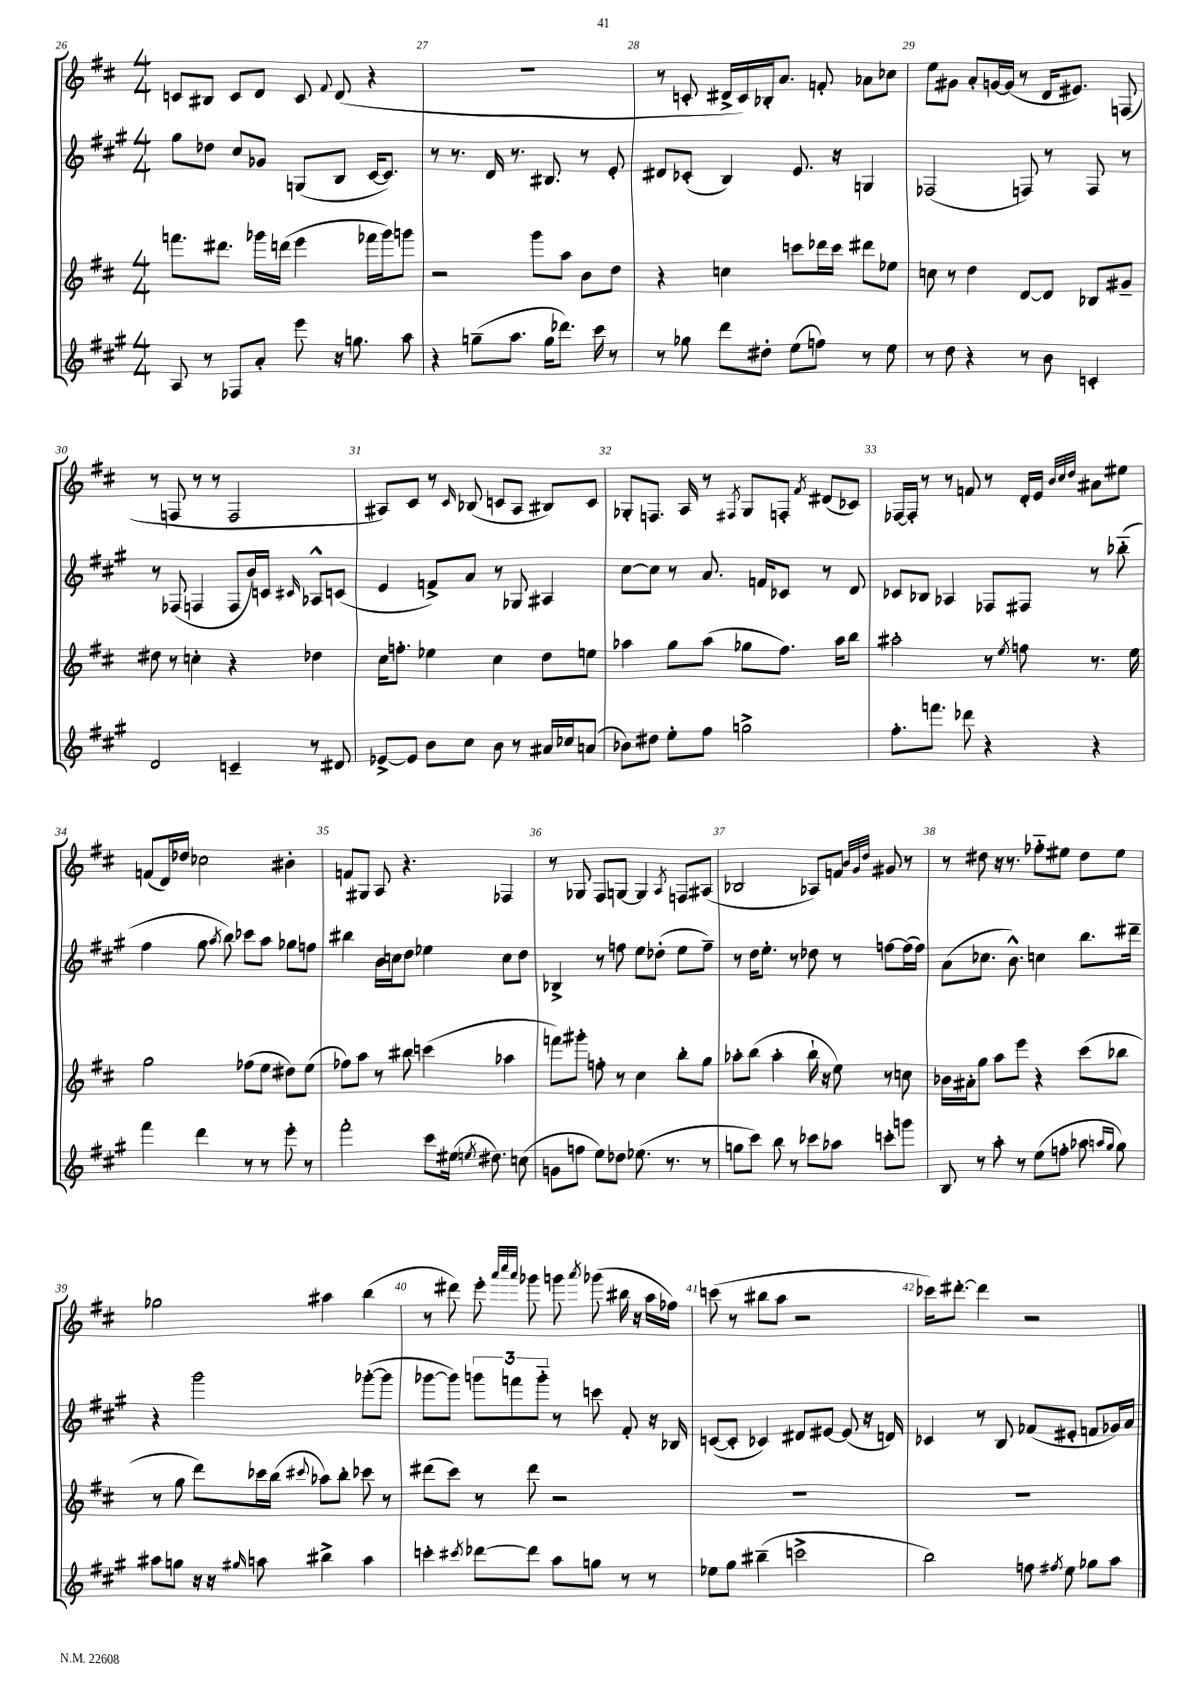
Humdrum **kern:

**kern	**kern	**kern	**kern
*staff4	*staff3	*staff2	*staff1
*clefG2	*clefG2	*clefG2	*clefG2
*k[f#c#g#]	*k[f#c#]	*k[f#c#g#]	*k[f#c#]
*M4/4	*M4/4	*M4/4	*M4/4
8A/	8.fff\L	8gg#\L	8c/L
8r	.	8dd-\J	8B#/J
.	8.ddd#\J	.	.
8F-/L	.	8cc#/L	8c/L
8a'/J	16ggg-\LL	8g-/J	8d/J
.	(16ddd\JJ	.	.
8eee\	4eee\	(8G/L	8c/
.	.	.	8qqf#/
16r	.	8B/J	(8d/
8.gg\	.	.	.
.	16fff-\LL	[16c#/LK	4r
.	16ggg-\J)	8.c#/]J)	.
8aa\	8ggg\J	.	.
=	=	=	=
4r	2r	8r	1r
.	.	8.r	.
(8gg~\L	.	.	.
.	.	16d/	.
8.aa\J	.	8.r	.
.	8ggg\L	.	.
16gg\LK	.	8.B#/	.
8.ddd-\J)	8aa\J	.	.
.	8b\L	8r	.
16ccc#\	.	.	.
8r	8dd\J	8e'/	.
=	=	=	=
8r	4r	8d#/L	8r
8gg-\	.	(8c-'/J	8c'/
8ddd\L	4cc\	4B/)	16d#^/LL
.	.	.	16c/)
8dd#'\J	.	.	16B-'/J
.	.	.	8.a/J
(8ee\L	8ccc\L	8.e/	.
8ff\J)	16ddd-\L	.	8f'/
.	16ccc\JJ	16r	.
8r	8ddd#\L	4G/	8a-\L
8ee\	8ee-\J	.	8cc-\J
=	=	=	=
8r	8cc\	(2F-/	8ee\L
8dd\	8r	.	8g#\J
4r	4dd\	.	8a'/L
.	.	.	[16g/L
.	.	.	(16g/]JJ
8r	[8d/L	8F/)	8r
8b\	8d/]J	8r	16d/LK
.	.	.	8.e#/J)
4c'/	8B-/L	8F/	.
.	8g#~/J	8r	(8F/
=	=	=	=
2d/	8dd#\	8r	8r
.	8r	(8F-/	8F/
.	4cc'\	4F/	8r
.	.	.	8r
4c~/	4r	8F/L	2F/
.	.	16b/L)	.
.	.	16c/JJ	.
.	.	16qqc#/	.
8r	4dd-\	8A-^^/L	.
8d#/	.	(8c/J	.
=	=	=	=
[8e-^/L	16cc#\LK	4e/	8A#/L)
.	8.ff'\J	.	.
8e-/]J	.	.	8c#/J
8b\L	4ee-\	8f^/L)	8r
.	.	.	16qqc#/
8cc#\J	.	8a/J	(8B-/
8b\	4cc#\	8r	8c/L
8r	.	8G-/	8A#/J
16a#/LL	8dd\L	4A#/	8B#/L)
16cc-/J	.	.	.
(8a/J	8ee\J	.	8c/J
=	=	=	=
8b-\L)	4aa-\	[8cc#\L	8G-'/L
8dd#\J	.	8cc#\]J	8.F/J
8ee'\L	8gg\L	8r	.
.	.	.	16A/
8ff#\J	(8aa-\J	8.a/	8r
.	.	.	8qF#/
2gg^\	8gg-\L	.	8G-/L
.	.	16f/LK	.
.	8.ff#\J)	8c-/J	8F'/J
.	.	.	8qf#/
.	.	8r	(8d#/L
.	16aa-\LK	.	.
.	8bb\J	8d/	8c-/J)
=	=	=	=
8.ff#'\L	2aa#'\	8c-/L	[16F-/LL
.	.	.	16F-'/]JJ
.	.	8B-/J	8r
8.fff\J	.	.	.
.	.	4A-/	8r
8ddd-\	.	.	8f/
4r	8r	8F-/L	8r
.	8qee/	.	.
.	8ff\	8F#/J	16d'/LL
.	.	.	16e/JJ
.	.	.	32qqb/LLL
.	.	.	32qqcc#/
.	.	.	32qqdd/JJJ
4r	8.r	8r	8a#\L
.	.	(8bb-'~\	8ee#\J
.	16ee\	.	.
=	=	=	=
4fff#\	2gg\	4ff#\	(8f/L
.	.	.	16d/L)
.	.	.	16dd-/JJ
4ddd\	.	8gg#\	2cc-\
.	.	8qaa/	.
.	.	8bb\)	.
8r	(8ff-\L	8ccc-\L	.
8r	8ee\J	8aa\J	.
8eee'\	8dd#\L)	8gg-\L	4b#'\
8r	(8ee\J	8ff\J	.
=	=	=	=
2fff#'\	8ff-\L)	4bb#\	8f/L
.	8aa\J	.	8G#/J
.	8r	16b\LL	8A/
.	.	16cc\J	.
.	8bb#\	8dd\J	4.r
8ccc#\L	(4ccc\	4ee-\	.
(16ee#\Jk	.	.	.
8qee/	.	.	.
8.dd#\)	.	.	.
.	4aa-\	8cc\L	4F-/
(8cc\	.	8dd\J	.
=	=	=	=
8g\L	8fff\L)	4B-^/	8r
8ff\J	8ggg#'\J	.	8G-/
8ee\L)	8ff'\	8r	8F#/L
8dd-\J	8r	8ff\	[8G/J
(8.ee-\	4cc#\	8ee\L	4G/]
.	.	(8dd-'\J	.
8.r	.	.	.
.	.	.	8qA/
.	8bb'\L	8ee\L	8F/L
8r	8gg\J	8ff~\J)	(8A#/J
=	=	=	=
8gg\L	8aa-'\L	8r	2B-/
8ccc#\J)	(8bb\J	16dd\LK	.
.	.	8.ee'\J	.
8bb\	4aa-'\	.	.
8r	.	8r	.
8ccc-\L	16bb`\	8dd-\	8A-/L)
.	16r	.	.
8aa-\J	8ee\)	8r	8f/J
.	.	.	32qqb/LLL
.	.	.	32qqg/
.	.	.	32qqdd/JJJ
8ccc'\L	8r	[8ff\L	8g#/
8ggg\J	8cc\	(16ff\]L	8r
.	.	16ff\JJ)	.
=	=	=	=
8B/	16b-\LL	(8a\L	8r
.	16a#'\J	.	.
8r	8gg\J	8.cc-\J	8dd#\
8aa'\	8aa\L	.	16r
.	.	8.b^^\)	8.r
8r	8eee\J	.	.
(8ee\L	4r	4cc\	8ff-'~\L
8ff'\J	.	.	8ee#\J
8aa-\	(8ccc#\L	8.bb\L	8dd#\L
16qqaa/LL	.	.	.
16qqgg#/JJ	.	.	.
8gg#\)	8bb-\J	.	8ee#\J
.	.	16ddd#~\Jk	.
=	=	=	=
8aa#\L	8r	4r	2gg-\
8gg\J	8gg\	.	.
16r	8ddd\L)	2ggg#\	.
16r	.	.	.
16qqgg#/	.	.	.
8aa\	16ccc-\L	.	.
.	(16bb\JJ	.	.
.	8qqccc#/	.	.
4bb#^\	8aa-\L)	.	4aa#\
.	8bb'\J	.	.
4aa\	8ccc-\	([8ggg-'\L	(4bb\
.	8r	8ggg-\]J	.
=	=	=	=
4ccc'\	(8ddd#\L	[8ggg-\L	8r
.	8ccc#\J)	8ggg-\]J)	8ddd#\)
8qccc#/	.	.	.
[8ddd-\L	8r	12ggg\L	8eee'\
.	.	12fff\	.
.	.	.	32qqaaa/LLL
.	.	.	32qqcccc#/
.	.	.	32qqaaa/JJJ
8ddd-\]J	8ddd#\	.	8ggg-\
.	.	12ggg'~\J	.
8aa\L	2r	8r	8ggg\
.	.	.	8qaaa/
8gg\J	.	8ccc\	(8ggg-\
8r	.	8f#'/	16bb#\
.	.	.	16r
8r	.	16r	16aa\LL
.	.	16B-/	16ff-\JJ)
=	=	=	=
8ee-\L	1r	([8c/L	(8ccc\
8gg#\J	.	8c'/]J	8r
(4bb#~\	.	4c-/)	8bb#\L
.	.	.	8aa\J
2ccc^\	.	8d#/L	2r
.	.	[8e#/J	.
.	.	(8e#/]	.
.	.	16r	.
.	.	16d/)	.
=	=	=	=
2bb\)	1r	4c-/	16ccc-\LK)
.	.	.	[8.ddd#'\J
.	.	8r	4ddd#\]
.	.	8B/	.
8ff\	.	(8f-/L	2r
8qff#/	.	.	.
8ee\	.	8e#'/J	.
8gg-\L	.	8f/L	.
8aa\J	.	16g-/L)	.
.	.	16a/JJ	.
==	==	==	==
*-	*-	*-	*-
